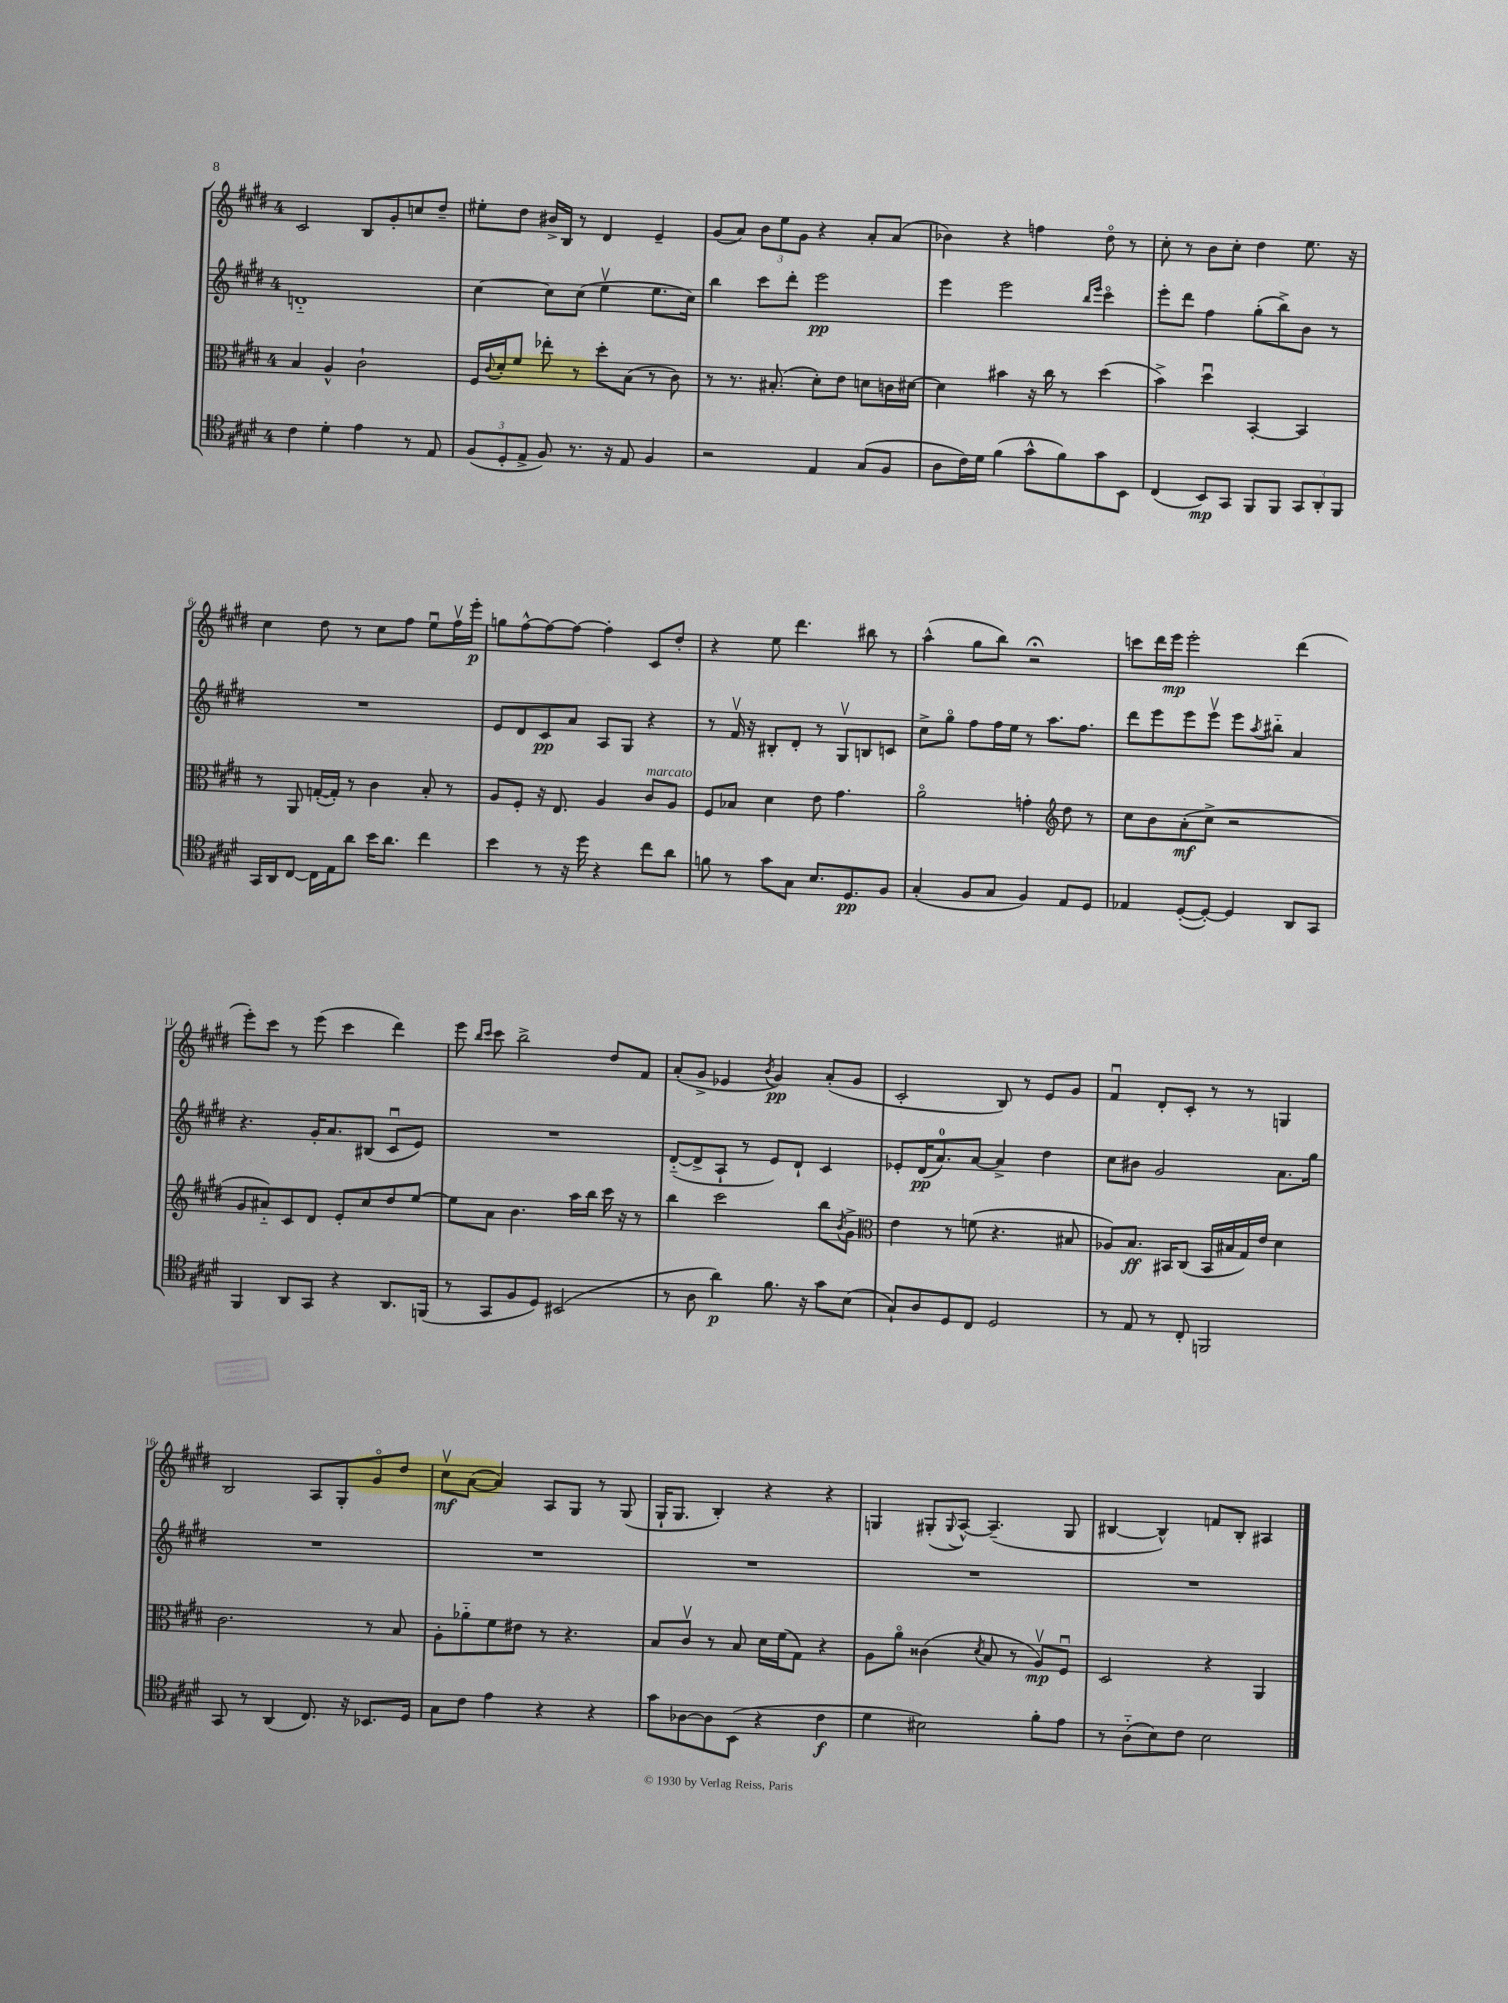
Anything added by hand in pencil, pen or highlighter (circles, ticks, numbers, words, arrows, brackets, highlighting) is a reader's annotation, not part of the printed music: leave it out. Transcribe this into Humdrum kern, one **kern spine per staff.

**kern	**dynam	**kern	**dynam	**kern	**dynam	**kern	**dynam
*part4	*part4	*part3	*part3	*part2	*part2	*part1	*part1
*staff4	*staff4	*staff3	*staff3	*staff2	*staff2	*staff1	*staff1
*clefC4	*	*clefC3	*	*clefG2	*	*clefG2	*
*k[f#c#g#d#]	*	*k[f#c#g#d#]	*	*k[f#c#g#d#]	*	*k[f#c#g#d#]	*
*M4/4	*	*M4/4	*	*M4/4	*	*M4/4	*
=1	=1	=1	=1	=1	=1	=1	=1
4c#\	.	4B/	.	1dn	.	2c#/	.
4d#'\	.	4A^^/	.	.	.	.	.
4e\	.	2c#`\	.	.	.	8B/L	.
.	.	.	.	.	.	8g#'/	.
8r	.	.	.	.	.	8ccn/	.
8E/	.	.	.	.	.	8dd#~/J	.
=2	=2	=2	=2	=2	=2	=2	=2
(12F#/L	.	16F#/LL	.	[4cc#\	.	8ee#X'\L	.
.	.	8qqc#/	.	.	.	.	.
.	.	16d#'/J	.	.	.	.	.
12D#'/	.	.	.	.	.	.	.
.	.	8f#/J	.	.	.	8dd#\J	.
12E^/J	.	.	.	.	.	.	.
8F#/)	.	8ee-X'\	.	8cc#\L]	.	16b#X^/LL	.
.	.	.	.	.	.	16B/JJ	.
8.r	.	8r	.	(8cc#\J	.	8r	.
.	.	8dd#'\L	.	4eev\	.	4d#/	.
16r	.	.	.	.	.	.	.
8E/	.	(8B\J	.	.	.	.	.
4F#/	.	8r	.	8.ee\L	.	4e~/	.
.	.	8c#\)	.	.	.	.	.
.	.	.	.	16cc#\Jk)	.	.	.
=3	=3	=3	=3	=3	=3	=3	=3
2r	.	8r	.	4bb\	.	(8g#/L	.
.	.	8.r	.	.	.	8a/J)	.
.	.	.	.	8ccc#\L	.	12b\L	.
.	.	(8.B#X'/	.	.	.	.	.
.	.	.	.	.	.	12ee\	.
.	.	.	.	8ddd#'\J	.	.	.
.	.	.	.	.	.	12g#\J	.
4E/	.	8d#'\L)	.	2eee\	pp	4r	.
.	.	8e\J	.	.	.	.	.
(8G#/L	.	8dn\L	.	.	.	8a'/L	.
8F#/J	.	16cn\L	.	.	.	(8a/J	.
.	.	[16d#X\JJ	.	.	.	.	.
=4	=4	=4	=4	=4	=4	=4	=4
8A\L	.	4d#\]	.	4eee\	.	4b-X\)	.
16c#\L)	.	.	.	.	.	.	.
16d#\JJ	.	.	.	.	.	.	.
(4f#\	.	4b#X\	.	2eee\	.	4r	.
8g#^^\L	.	16r	.	.	.	4ffn\	.
.	.	16cc#\	.	.	.	.	.
8f#\)	.	8r	.	.	.	.	.
.	.	.	.	16qqbb/LL	.	.	.
.	.	.	.	16qqeee/JJ	.	.	.
8g#\	.	(4dd#\	.	4ccc#\	.	8dd#\	.
8BB\J	.	.	.	.	.	8r	.
=5	=5	=5	=5	=5	=5	=5	=5
(4C#/	.	4b^\)	.	8eee'\L	.	8cc#'\	.
.	.	.	.	8ddd#\J	.	8r	.
8BB/L)	mp	4dd#u\	.	4ff#\	.	8b\L	.
8GG#/J	.	.	.	.	.	8cc#'\J	.
8FF#/L	.	[4BB'/	.	(8gg#'\L	.	4dd#\	.
8FF#/J	.	.	.	8bb^\)	.	.	.
12GG#/L	.	4BB/]	.	8b\J	.	8.ee\	.
12AA'/	.	.	.	.	.	.	.
.	.	.	.	8r	.	.	.
12FF#/J	.	.	.	.	.	.	.
.	.	.	.	.	.	16r	.
!!LO:LB:g=z
=6	=6	=6	=6	=6	=6	=6	=6
16GG#/LL	.	8r	.	1r	.	4cc#\	.
16AA/J	.	.	.	.	.	.	.
[8C#/J	.	8AA/	.	.	.	.	.
16C#\LL]	.	([16Gn'/LL	.	.	.	8dd#\	.
16E\J	.	16G'/JJ])	.	.	.	.	.
8a\J	.	8r	.	.	.	8r	.
16b\KL	.	4c#\	.	.	.	8cc#\L	.
8.a\J	.	.	.	.	.	.	.
.	.	.	.	.	.	8ff#\J	.
4cc#\	.	8B'/	.	.	.	8eeu\L	.
.	.	8r	.	.	.	16ff#v\L	.
.	.	.	.	.	.	16eee'\JJ	p
=7	=7	=7	=7	=7	=7	=7	=7
4b\	.	8A/L	.	8e/L	.	8ggn\L	.
.	.	8F#'/J	.	8d#/	.	[8ff#^^\	.
8r	.	16r	.	8c#/	pp	8ff#\_	.
.	.	8.E/	.	.	.	.	.
16r	.	.	.	8a/J	.	8ff#\J_	.
16dd#\	.	.	.	.	.	.	.
4r	.	4A/	.	8A/L	.	4ff#'\]	.
.	.	.	.	8G#/J	.	.	.
!	!	!LO:TX:a:i:t=marcato	!	!	!	!	!
8cc#\L	.	8c#/L	.	4r	.	8c#/L	.
8a\J	.	8A/J	.	.	.	8dd#'/J	.
=8	=8	=8	=8	=8	=8	=8	=8
8fn\	.	8F#/L	.	8r	.	4r	.
8r	.	8B-X/J	.	16f#v/	.	.	.
.	.	.	.	16r	.	.	.
8g#\L	.	4d#\	.	8B#X'/L	.	8ee\	.
8G#\J	.	.	.	8d#'/J	.	4.ddd#\	.
8.B/L	.	8e\	.	8r	.	.	.
.	.	4.g#\	.	8G#v/L	.	.	.
8.D#/	pp	.	.	.	.	.	.
.	.	.	.	8Bn/	.	8bb#X\	.
8F#/J	.	.	.	8cn/J	.	8r	.
=9	=9	=9	=9	=9	=9	=9	=9
(4G#'/	.	2a\	.	8cc#^\L	.	(4aa^^\	.
.	.	.	.	8gg#\J	.	.	.
8F#/L	.	.	.	8ff#\L	.	8gg#\L	.
8G#/J	.	.	.	16ff#\L	.	8bb\J)	.
.	.	.	.	16ee\JJ	.	.	.
4F#/)	.	4gn'\	.	8r	.	2r;<	.
.	.	.	.	8.aa\L	.	.	.
*	*	*clefG2	*	*	*	*	*
8E/L	.	8dd#\	.	.	.	.	.
.	.	.	.	8.ff#\J	.	.	.
8D#/J	.	8r	.	.	.	.	.
=10	=10	=10	=10	=10	=10	=10	=10
4E-X/	.	8cc#\L	.	8ddd#\L	.	8cccn\L	.
.	.	8b\	.	8eee\	.	16ddd#\L	.
.	.	.	.	.	.	16eee\JJ	mp
([8D#'/L	.	(8a'\	mf	8eee\	.	2eee'\	.
8D#'/J_)	.	8cc#^\J	.	8eeev\J	.	.	.
4D#/]	.	2r	.	8eee\L	.	.	.
.	.	.	.	8qaa/	.	.	.
.	.	.	.	8bb#X\J	.	.	.
8AA/L	.	.	.	4a/	.	(4ddd#\	.
8GG#/J	.	.	.	.	.	.	.
!!LO:LB:g=z
=11	=11	=11	=11	=11	=11	=11	=11
4FF#/	.	8g#/L	.	4.r	.	8eee'\L)	.
.	.	8a#X/)	.	.	.	8ccc#\J	.
8AA/L	.	8c#/	.	.	.	8r	.
8GG#/J	.	8d#/J	.	16g#'/KL	.	(8eee\	.
.	.	.	.	8.a/	.	.	.
4r	.	8e'/L	.	.	.	4ccc#\	.
.	.	8cc#/	.	(8B#X/J	.	.	.
8.AA/L	.	8dd#/	.	8c#u/L	.	4ddd#\)	.
.	.	[8ee/J	.	8e/J)	.	.	.
(16FFn/Jk	.	.	.	.	.	.	.
=12	=12	=12	=12	=12	=12	=12	=12
8r	.	8ee\L]	.	1r	.	8eee\	.
.	.	.	.	.	.	16qqbb/LL	.
.	.	.	.	.	.	16qqccc#/JJ	.
8GG#/L	.	8a\J	.	.	.	8ccc#\	.
8F#/	.	4.b\	.	.	.	2bb^\	.
8D#/J)	.	.	.	.	.	.	.
(2BB#X/	.	.	.	.	.	.	.
.	.	16aa\LL	.	.	.	.	.
.	.	16bb\JJ	.	.	.	.	.
.	.	16ccc#\	.	.	.	8dd#/L	.
.	.	16r	.	.	.	.	.
.	.	8r	.	.	.	8f#/J	.
=13	=13	=13	=13	=13	=13	=13	=13
8r	.	4bb\	.	([8d#/L	.	(8a'/L	.
8A\	.	.	.	8d#^/]	.	8g#^/J	.
4a\)	p	2ccc#\	.	8A`/J	.	4e-X/	.
.	.	.	.	8r	.	.	.
.	.	.	.	.	.	8qb/	.
8.f#\	.	.	.	8e/L)	.	4g#/)	pp
.	.	.	.	8d#`/J	.	.	.
16r	.	.	.	.	.	.	.
8g#\L	.	8bb\L	.	4c#/	.	(8a'/L	.
.	.	8qb/	.	.	.	.	.
(8B\J	.	8g#^\J	.	.	.	8g#/J	.
=14	=14	=14	=14	=14	=14	=14	=14
*	*	*clefC3	*	*	*	*	*
8G#`/L)	.	4e\	.	8e-X'/L	.	2c#'/	.
8A/	.	.	.	(16d#/K	pp	.	.
.	.	.	.	8.a/)	.	.	.
8D#/	.	8r	.	.	.	.	.
8C#/J	.	(8fn\	.	[8a/J	.	.	.
2D#/	.	4.r	.	4a^/]	.	8B/)	.
.	.	.	.	.	.	8r	.
.	.	.	.	4dd#\	.	8e/L	.
.	.	8B#X/	.	.	.	8g#/J	.
=15	=15	=15	=15	=15	=15	=15	=15
8r	.	8A-X/L)	.	8cc#\L	.	4f#u/	.
8E/	.	8.B/J	ff	8b#X\J	.	.	.
8r	.	.	.	2g#/	.	8d#'/L	.
.	.	16BB#X/KL	.	.	.	.	.
8C#'/	.	(8C#/J	.	.	.	8c#'/J	.
2FFn/	.	16BB#/LL	.	.	.	8r	.
.	.	16B#X/	.	.	.	.	.
.	.	16G#/)	.	.	.	8r	.
.	.	16e/JJ	.	.	.	.	.
.	.	4d#\	.	8.a\L	.	4Gn/	.
.	.	.	.	16gg#\Jk	.	.	.
!!LO:LB:g=z
=16	=16	=16	=16	=16	=16	=16	=16
8GG#/	.	2.c#\	.	1r	.	2B/	.
8r	.	.	.	.	.	.	.
(4AA/	.	.	.	.	.	.	.
8.C#/)	.	.	.	.	.	8A/L	.
.	.	.	.	.	.	8G#'/	.
16r	.	.	.	.	.	.	.
8.BB-X/L	.	8r	.	.	.	8g#/	.
.	.	8B/	.	.	.	8dd#/J	.
16D#/Jk	.	.	.	.	.	.	.
=17	=17	=17	=17	=17	=17	=17	=17
8G#\L	.	8A'\L	.	1r	.	8cc#v\L	mf
8c#\J	.	8a-X\	.	.	.	([8a\J	.
4e\	.	8f#\	.	.	.	4a/])	.
.	.	8e#X\J	.	.	.	.	.
4r	.	8r	.	.	.	8A/L	.
.	.	4.r	.	.	.	8G#/J	.
4r	.	.	.	.	.	8r	.
.	.	.	.	.	.	(8G#/	.
=18	=18	=18	=18	=18	=18	=18	=18
8g#\L	.	8B/L	.	1r	.	16G#`/KL	.
.	.	.	.	.	.	8.G#/J	.
[8A-X\	.	8c#v/J	.	.	.	.	.
8A-\]	.	8r	.	.	.	4B'/)	.
(8BB\J	.	8B/	.	.	.	.	.
4r	.	16d#\LL	.	.	.	4r	.
.	.	(16f#\J	.	.	.	.	.
.	.	8G#\J)	.	.	.	.	.
4c#\	f	4r	.	.	.	4r	.
=19	=19	=19	=19	=19	=19	=19	=19
4d#\	.	8A\L	.	1r	.	4Gn/	.
.	.	8a\J	.	.	.	.	.
2B#X\)	.	(4c##X\	.	.	.	(8G#X'/L	.
.	.	.	.	.	.	8qqG#/	.
.	.	.	.	.	.	[8A^^/J)	.
.	.	8qd#/	.	.	.	.	.
.	.	8B/	.	.	.	(4.A~/]	.
.	.	8r	.	.	.	.	.
8f#'\L	.	8Av/L)	mp	.	.	.	.
8e\J	.	8F#u/J	.	.	.	8G#/	.
=20	=20	=20	=20	=20	=20	=20	=20
8r	.	2D#/	.	1r	.	[4B#X/	.
(8A\L	.	.	.	.	.	.	.
8B\)	.	.	.	.	.	4B#^^/])	.
8c#\J	.	.	.	.	.	.	.
2B\	.	4r	.	.	.	8fn/L	.
.	.	.	.	.	.	8B#'/J	.
.	.	4AA/	.	.	.	4A#X/	.
==	==	==	==	==	==	==	==
*-	*-	*-	*-	*-	*-	*-	*-
